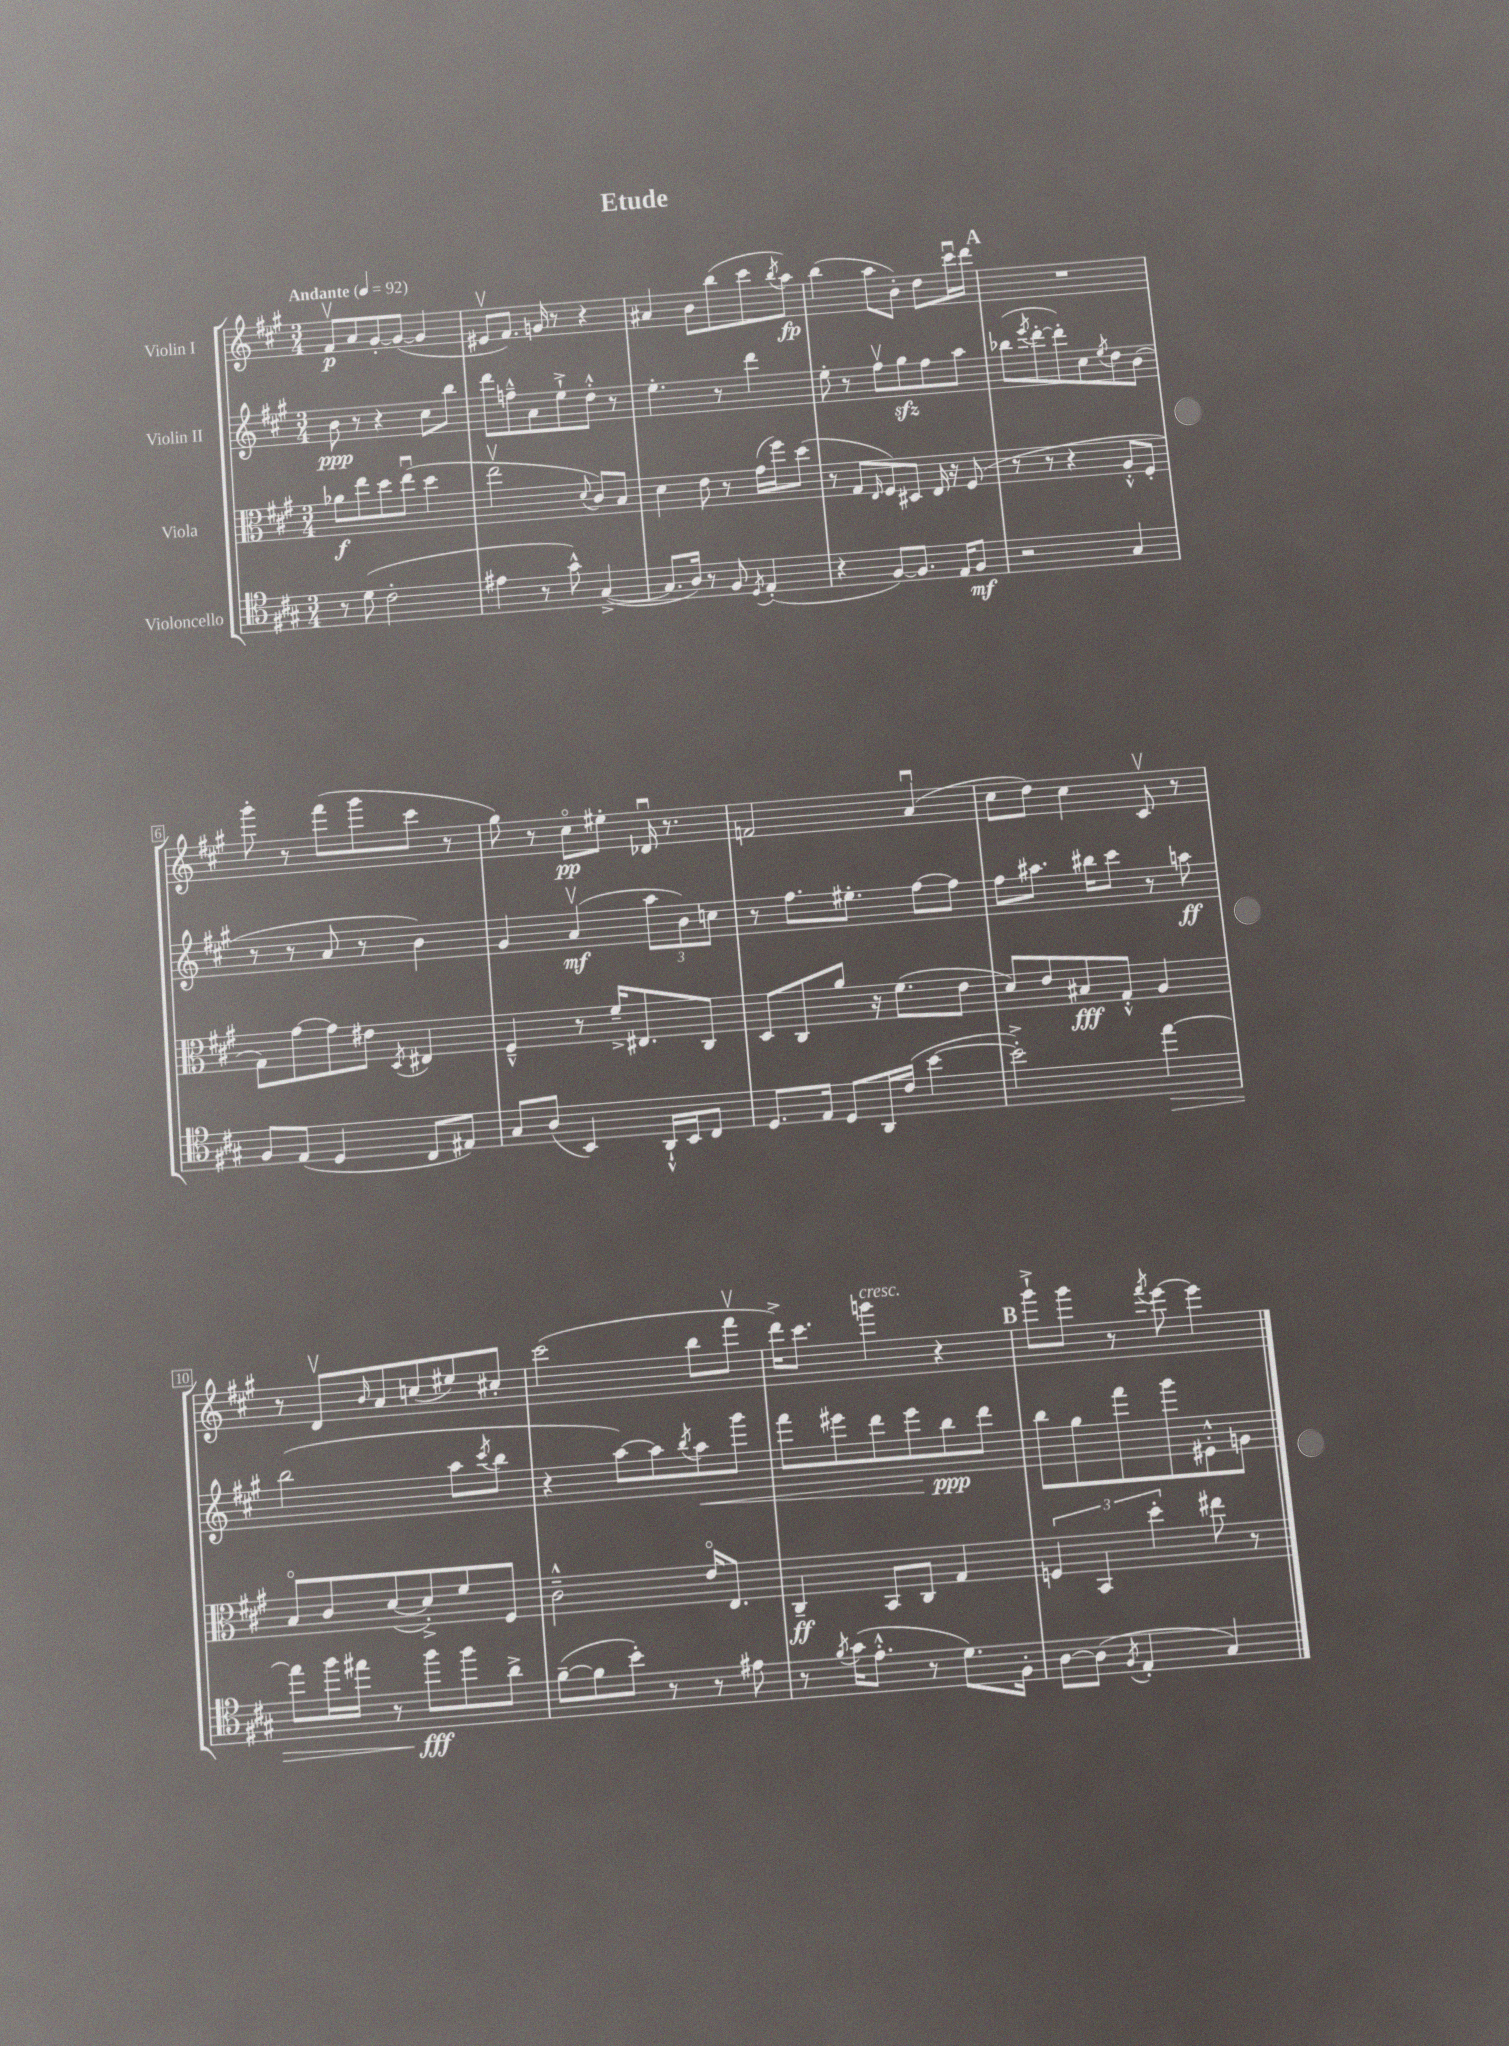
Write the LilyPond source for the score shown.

\header { title = "Etude" }
<<
\new StaffGroup <<
\new Staff = "s0" \with { instrumentName = "Violin I" } {
    \clef treble \key a \major \numericTimeSignature \time 3/4 \tempo "Andante" 4 = 92
    fis'8\upbow\p a'8 gis'8~-. gis'8~( gis'4 |
    eis'8\upbow fis'8.) g'16 r8 r4 |
    ais'4 b'8 b''8( cis'''8 \acciaccatura { b''8 } a''8\fp) |
    b''4( a''8 b'8-.) d''8 cis'''16\downbow d'''16 |
    \mark \markup { \bold "A" } R2. |
    gis'''8-. r8 fis'''8( gis'''8 cis'''8 r8 |
    gis''8) r8 cis''8\flageolet\pp eis''8-. des'16\downbow r8. |
    f'2 a'4\downbow( |
    cis''8 d''8) cis''4 cis'8\upbow r8 |
    r8 d'8\upbow \grace { b'16 } a'8 c''8( eis''8) cis''8-. |
    cis'''2( b''8 fis'''8\upbow |
    d'''16->) cis'''8. g'''4^\markup { \italic "cresc." } r4 |
    \mark \markup { \bold "B" } gis'''8-!-> gis'''8 r8 \acciaccatura { fis'''8 } e'''8~ e'''4 \bar "|." |
}
\new Staff = "s1" \with { instrumentName = "Violin II" } {
    \clef treble \key a \major \numericTimeSignature \time 3/4
    b'8\ppp r8 r4 cis''8 b''8 |
    d'''8 f''8---^ a'8 e''8-!-> d''8-.-^ r8 |
    e''4.-. r8 d'''4 |
    e''8-. r8 fis''8\upbow gis''8\sfz fis''8 a''8 |
    \mark \markup { \bold "A" } bes''8( \acciaccatura { e'''8 } d'''8~-. d'''8-.) cis''8 \acciaccatura { e''8 } d''8 b'8( |
    r8 r8 a'8 r8 b'4) |
    gis'4 a'4\upbow\mf( \tuplet 3/2 { a''8 b'8) c''8 } |
    r8 fis''8. eis''8.-. fis''8~ fis''8 |
    fis''8 ais''8. bis''16 cis'''8 r8 a''8\ff |
    b''2( a''8 \acciaccatura { cis'''8 } b''8 |
    r4 a''8~) a''8 \acciaccatura { b''8 } a''8\< gis'''8 |
    fis'''8 eis'''8 d'''8 eis'''8\! b''8\ppp d'''8 |
    \mark \markup { \bold "B" } b''8 gis''8 fis'''8 gis'''8 eis'8-.-^ g'8 \bar "|." |
}
\new Staff = "s2" \with { instrumentName = "Viola" } {
    \clef alto \key a \major \numericTimeSignature \time 3/4
    aes'8\f e''8 d''8 e''8\downbow( d''4 |
    e''2\upbow \appoggiatura { d'8 } cis'8) b8 |
    d'4 e'8 r8 gis'16( fis''16) d''8( |
    r8 gis8 \grace { e16 } fis8) dis8 e16 r16 fis8( |
    \mark \markup { \bold "A" } r8 r8 r4 a8-.-^ fis8-. |
    gis8) gis'8~ gis'8 eis'8 \acciaccatura { d8 } eis4 |
    fis4---^ r8 fis'16---> eis8. cis8 |
    d8 cis8 a'8 r16 fis'8.( e'8 |
    d'8) e'8 bis8\fff gis8-.-^ a4 |
    b8\flageolet cis'8 d'8~( d'8-.->) fis'8 fis8 |
    cis'2---^ e'16\flageolet e8. |
    cis4--\ff b,8 cis8 gis4 |
    \mark \markup { \bold "B" } \tuplet 3/2 { f4 b,4 d''4-. } eis''8 r8 \bar "|." |
}
\new Staff = "s3" \with { instrumentName = "Violoncello" } {
    \clef tenor \key a \major \numericTimeSignature \time 3/4
    r8 d'8( cis'2-. |
    eis'4 r8 gis'8-^) gis4~->( |
    gis8. a16) r8 fis8 \acciaccatura { d8 } e4-.( |
    r4 fis8~) fis8. e16 fis8\mf |
    \mark \markup { \bold "A" } r2 gis4 |
    fis8 e8( d4 cis8 eis8) |
    gis8 a8( b,4) a,16-!-^ b,16 cis8 |
    d8. e16 d8 a,16 cis'16( b'4~ |
    b'2-.->) e''4~\> |
    e''8 fis''16 eis''16 r8 fis''8\fff\! fis''8 a'8-> |
    fis'8~--( fis'8 b'8-.) r8 r8 eis'8 |
    r8 \acciaccatura { fis'8 } gis'16( e'8.-.-^ r8 d'8.) fis16-. |
    \mark \markup { \bold "B" } a8~ a8( \acciaccatura { fis8 } e4-. gis4) \bar "|." |
}
>>
>>
\layout { \context { \Score \override BarNumber.stencil = #(make-stencil-boxer 0.1 0.3 ly:text-interface::print) } }
